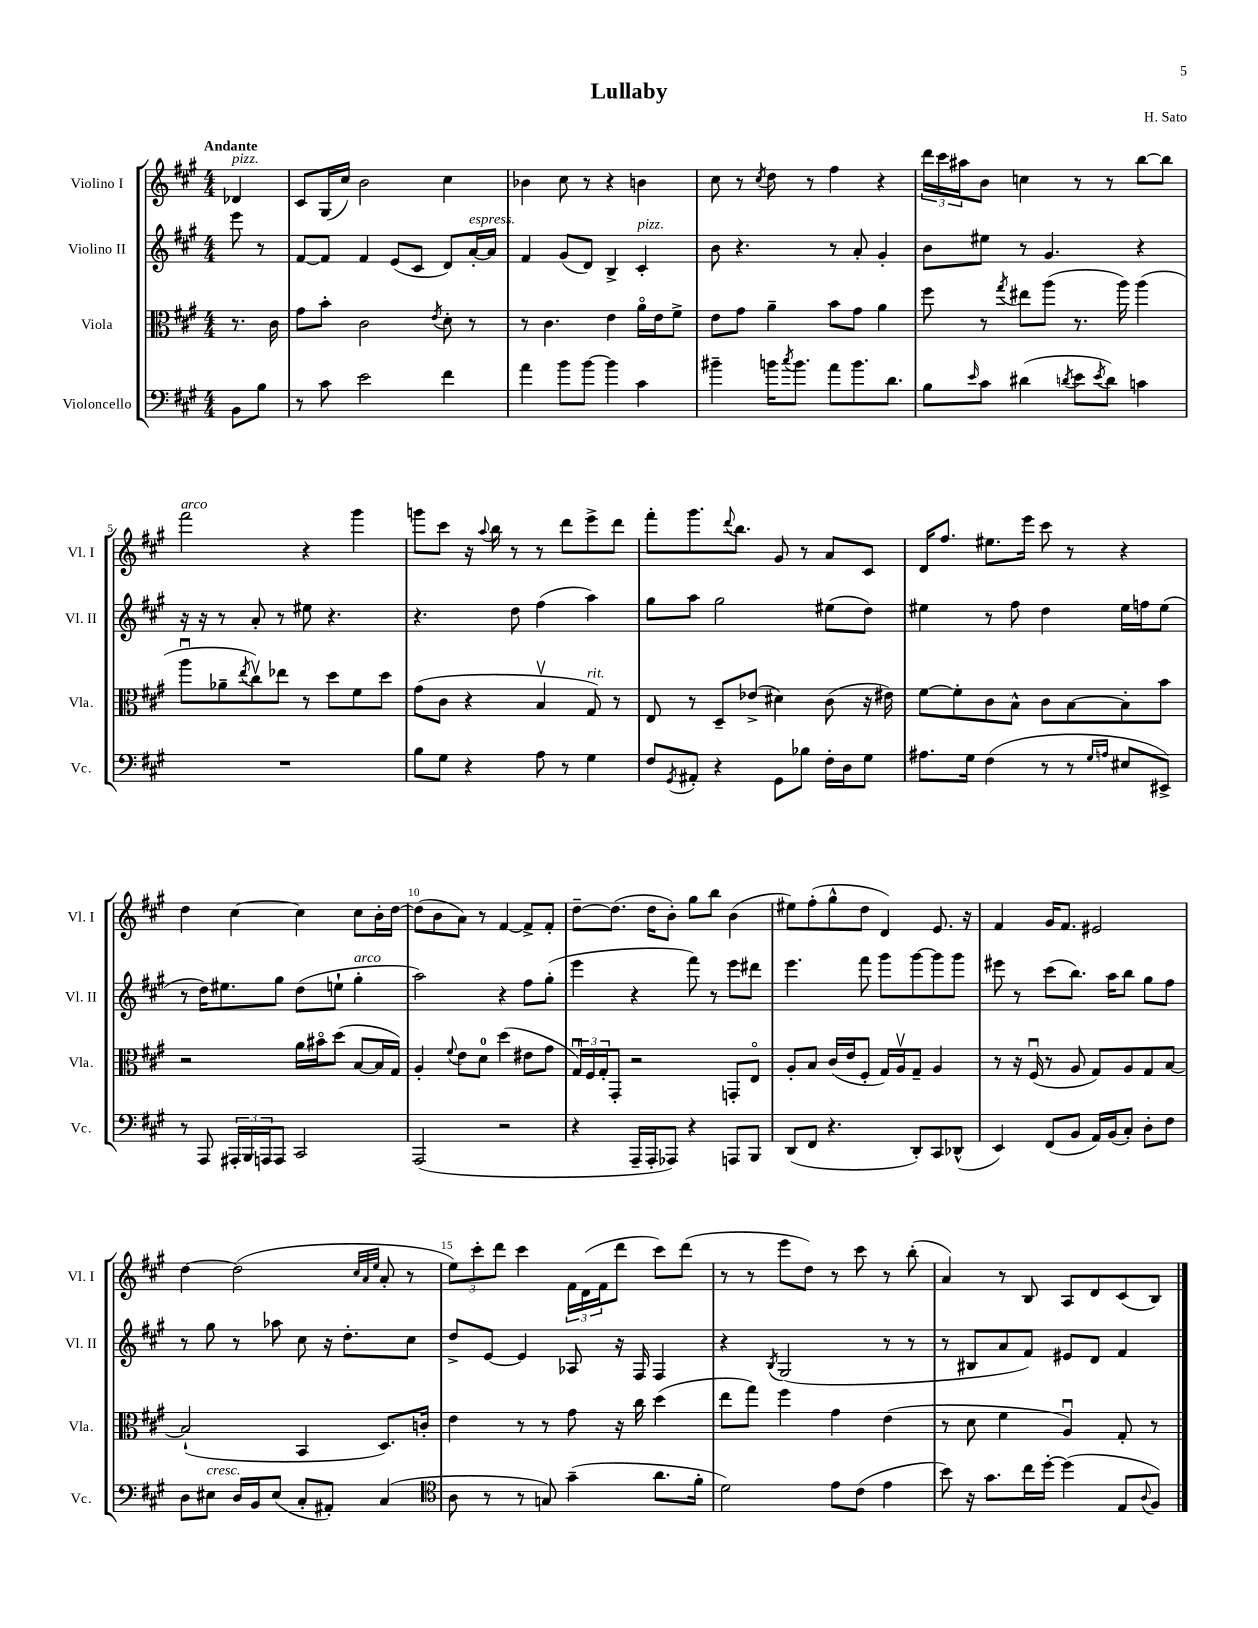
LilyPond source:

\header { title = "Lullaby" composer = "H. Sato" }
<<
\new StaffGroup <<
\new Staff = "s0" \with { instrumentName = "Violino I" shortInstrumentName = "Vl. I" } {
    \clef treble \key a \major \numericTimeSignature \time 4/4 \partial 4 \tempo "Andante"
    des'4^\markup { \italic "pizz." } |
    cis'8 gis16( cis''16) b'2 cis''4 |
    bes'4 cis''8 r8 r4 b'4 |
    cis''8 r8 \acciaccatura { cis''8 } d''8 r8 fis''4 r4 |
    \tuplet 3/2 { d'''16 cis'''16 ais''16 } b'8 c''4 r8 r8 b''8~ b''8 |
    fis'''2^\markup { \italic "arco" } r4 gis'''4 |
    g'''8 cis'''8 r16 \appoggiatura { a''8 } b''16 r8 r8 d'''8 e'''8-> d'''8 |
    fis'''8-. gis'''8. \appoggiatura { d'''8 } b''8. gis'8 r8 a'8 cis'8 |
    d'16 fis''8. eis''8. e'''16 cis'''8 r8 r4 |
    d''4 cis''4~ cis''4 cis''8 b'16-. d''16~ |
    d''8( b'8 a'8) r8 fis'4~ fis'8-> fis'8-. |
    d''8~-- d''8.( d''16 b'8-.) gis''8 b''8 b'4( |
    eis''8) fis''8-.( gis''8-^ d''8 d'4) e'8. r16 |
    fis'4 gis'16 fis'8. eis'2 |
    d''4~ d''2( \grace { cis''32 a'32 e''32 } a'8-. r8 |
    \tuplet 3/2 { e''8) cis'''8-. d'''8 } cis'''4 \tuplet 3/2 { fis'16 d'16( fis'16 } d'''8 cis'''8) d'''8( |
    r8 r8 e'''8 d''8) r8 cis'''8 r8 b''8-.( |
    a'4) r8 b8 a8 d'8 cis'8( b8) \bar "|." |
}
\new Staff = "s1" \with { instrumentName = "Violino II" shortInstrumentName = "Vl. II" } {
    \clef treble \key a \major \numericTimeSignature \time 4/4 \partial 4
    e'''8 r8 |
    fis'8~ fis'8 fis'4 e'8( cis'8 d'8) a'16~-.^\markup { \italic "espress." } a'16 |
    fis'4 gis'8( d'8) b4-> cis'4-.^\markup { \italic "pizz." } |
    b'8 r4. r8 a'8-. gis'4-. |
    b'8 eis''8 r8 gis'4. r4 |
    r16 r16 r8 a'8-. r8 eis''8 r4. |
    r4. d''8 fis''4( a''4) |
    gis''8 a''8 gis''2 eis''8( d''8) |
    eis''4 r8 fis''8 d''4 eis''16 f''16 eis''8( |
    r8 d''16) eis''8. gis''8 d''8( e''8-! gis''4-.^\markup { \italic "arco" } |
    a''2) r4 fis''8 gis''8-.( |
    e'''4 r4 fis'''8) r8 e'''8 dis'''8 |
    e'''4. fis'''8 gis'''8 gis'''8~ gis'''8 gis'''8 |
    eis'''8 r8 cis'''8( b''8.) a''16 b''8 gis''8 fis''8 |
    r8 gis''8 r8 aes''8 cis''8 r16 d''8.-. cis''8 |
    d''8-> e'8~ e'4 aes8 r16 fis16 fis4 |
    r4 \acciaccatura { b8 } gis2( r8 r8 |
    r8 bis8 a'8 fis'8) eis'8 d'8 fis'4 \bar "|." |
}
\new Staff = "s2" \with { instrumentName = "Viola" shortInstrumentName = "Vla." } {
    \clef alto \key a \major \numericTimeSignature \time 4/4 \partial 4
    r8. cis'16 |
    gis'8 b'8-. cis'2 \acciaccatura { e'8 } d'8-. r8 |
    r8 cis'4. e'4 a'16\flageolet e'16 fis'8-> |
    e'8 gis'8 a'4-- b'8 gis'8 a'4 |
    fis''8 r8 \acciaccatura { gis''8 } eis''8 a''8( r8. a''16) a''4( |
    a''8\downbow aes'8-- \acciaccatura { e''8 } cis''8\upbow) ees''8 r8 d''8 fis'8 d''8 |
    gis'8( cis'8 r4 b4\upbow gis8^\markup { \italic "rit." }) r8 |
    e8 r8 d8-- ees'8->( dis'4) cis'8( r16 eis'16) |
    fis'8~ fis'8-. cis'8 b8-^ cis'8 b8~ b8-. b'8 |
    r2 a'16 bis'16\flageolet d''8( b8~ b16 gis16) |
    a4-. \appoggiatura { fis'8 } e'8 d'8-0 d''4( eis'8 gis'8 |
    \tuplet 3/2 { gis16\downbow) fis16 gis16-. } gis,8-. r2 g,8-. e8\flageolet |
    a8-. b8 cis'16( e'16 fis8-. gis16) a16\upbow gis8-- a4 |
    r8 r16 fis16\downbow( r8 a8 gis8) a8 gis8 b8~ |
    b2-!( b,4 d8.) c'16-. |
    e'4 r8 r8 gis'8 r16 cis''16 d''4( |
    e''8 gis''8) fis''4 gis'4 e'4( |
    r8 d'8 fis'4 a4\downbow) gis8-. r8 \bar "|." |
}
\new Staff = "s3" \with { instrumentName = "Violoncello" shortInstrumentName = "Vc." } {
    \clef bass \key a \major \numericTimeSignature \time 4/4 \partial 4
    b,8 b8 |
    r8 cis'8 e'2 fis'4 |
    a'4 b'8 b'8~ b'4 cis'4 |
    bis'4-- b'16 \acciaccatura { cis''8 } b'8. a'8 b'8. d'8. |
    b8 \grace { e'16 } cis'8 dis'4( \acciaccatura { d'8 } e'8 \acciaccatura { e'8 } d'8) c'4 |
    R1 |
    b8 gis8 r4 a8 r8 gis4 |
    fis8 \acciaccatura { gis,8 } ais,8-. r4 gis,8 bes8 fis16-. d16 gis8 |
    ais8. gis16 fis4( r8 r8 \grace { gis16 a16 } eis8 eis,8->) |
    r8 a,,8 \tuplet 3/2 { ais,,16-. b,,16 a,,16 } a,,8 cis,2 |
    a,,2( r2 |
    r4 a,,16-- a,,16-. aes,,8) r4 a,,8 b,,8 |
    d,8( fis,8 r4. d,8-.) cis,8 des,8-^( |
    e,4) fis,8( b,8 a,16) b,16( cis8-.) d8-. fis8 |
    d8 eis8^\markup { \italic "cresc." } d16 b,16 eis8( cis8-. ais,8-.) cis4( |
    \clef tenor a8 r8 r8 g8) gis'4--( a'8. fis'16-. |
    d'2) e'8 cis'8( e'4 |
    b'8) r16 gis'8. cis''16 d''16~-. d''4( e8 \appoggiatura { a8 } fis8) \bar "|." |
}
>>
>>
\layout { \context { \Score \override BarNumber.break-visibility = ##(#f #t #t) barNumberVisibility = #(every-nth-bar-number-visible 5) } }
